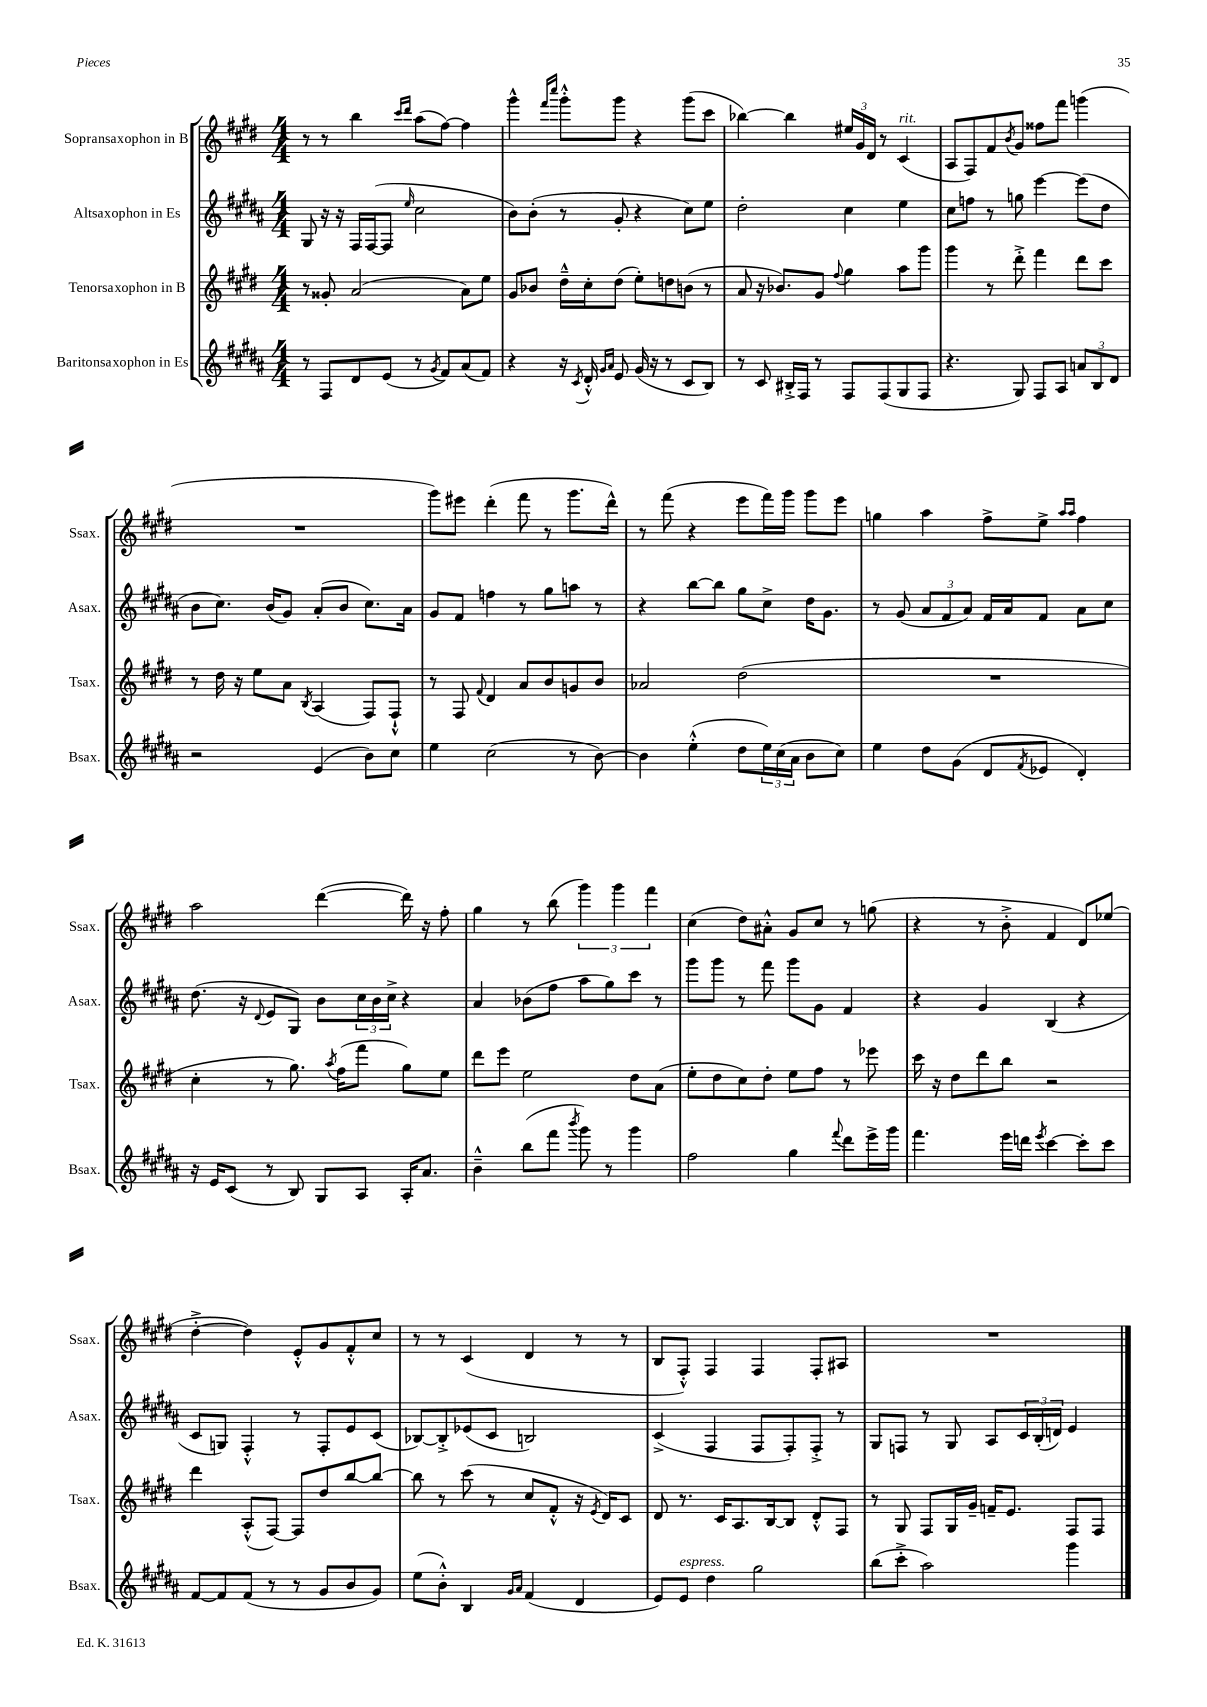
<<
\new StaffGroup <<
\new Staff = "s0" \with { instrumentName = "Sopransaxophon in B" shortInstrumentName = "Ssax." } {
    \clef treble \key e \major \numericTimeSignature \time 4/4
    r8 r8 b''4 \grace { cis'''16 dis'''16 } a''8( fis''8~) fis''4 |
    gis'''4-^ \grace { fis'''16 cis''''16 } gis'''8-.-^ gis'''8 r4 gis'''8( cis'''8 |
    bes''4~) bes''4 \tuplet 3/2 { eis''16 gis'16 dis'16 } r8 cis'4^\markup { \italic "rit." }( |
    a8 fis8) fis'8 \acciaccatura { b'8 } gis'8 fisis''8 fis'''8 g'''4( |
    R1 |
    gis'''8) eis'''8 dis'''4-.( fis'''8 r8 gis'''8. dis'''16-^) |
    r8 fis'''8( r4 e'''8 fis'''16) gis'''16 gis'''8 e'''8 |
    g''4 a''4 fis''8-> e''8-> \grace { a''16 a''16 } fis''4 |
    a''2 dis'''4~( dis'''16) r16 fis''8-. |
    gis''4 r8 b''8( \tuplet 3/2 { gis'''4) gis'''4 fis'''4 } |
    cis''4( dis''8) ais'8-.-^ gis'8 cis''8 r8 g''8( |
    r4 r8 b'8-.-> fis'4 dis'8) ees''8( |
    dis''4~-.-> dis''4) e'8-.-^ gis'8 fis'8-.-^ cis''8 |
    r8 r8 cis'4( dis'4 r8 r8 |
    b8 fis8-.-^) fis4 fis4 fis8-. ais8 |
    R1 \bar "|." |
}
\new Staff = "s1" \with { instrumentName = "Altsaxophon in Es" shortInstrumentName = "Asax." } {
    \clef treble \key b \major \numericTimeSignature \time 4/4
    gis8 r16 r16 fis16 fis16~( fis8 \grace { e''16 } cis''2 |
    b'8) b'8-.( r8 gis'8-. r4 cis''8) e''8 |
    dis''2-. cis''4 e''4 |
    cis''8 f''8 r8 g''8 e'''4~ e'''8( dis''8 |
    b'8 cis''8.) b'16( gis'8) ais'8-.( b'8 cis''8.) ais'16 |
    gis'8 fis'8 f''4 r8 gis''8 a''8 r8 |
    r4 b''8~ b''8 gis''8 cis''8-> dis''16 gis'8. |
    r8 gis'8( \tuplet 3/2 { ais'8 fis'8 ais'8) } fis'16 ais'16 fis'8 ais'8 cis''8 |
    dis''8.( r16 \appoggiatura { dis'8 } e'8 gis8) b'8 \tuplet 3/2 { cis''16 b'16 cis''16-> } r4 |
    ais'4 bes'8( fis''8 ais''8 gis''8) cis'''8 r8 |
    gis'''8 gis'''8 r8 fis'''8 gis'''8 gis'8 fis'4 |
    r4 gis'4 b4( r4 |
    cis'8 g8) fis4-.-^ r8 fis8-. e'8 cis'8( |
    bes8~) bes8-.-> ees'8( cis'8 b2) |
    cis'4->( fis4 fis8 fis8-.) fis8-.-> r8 |
    gis8 f8 r8 gis8 ais8 \tuplet 3/2 { cis'16 b16-.( d'16) } e'4 \bar "|." |
}
\new Staff = "s2" \with { instrumentName = "Tenorsaxophon in B" shortInstrumentName = "Tsax." } {
    \clef treble \key e \major \numericTimeSignature \time 4/4
    r8 gisis'8-. a'2( a'8) e''8 |
    gis'8 bes'8 dis''16---^ cis''16-. dis''8( e''8-.) d''8 b'8( r8 |
    a'8 r16 bes'8.) gis'8 \appoggiatura { fis''8 } gis''4 a''8 gis'''8 |
    gis'''4 r8 dis'''8-.-> fis'''4 dis'''8 cis'''8 |
    r8 dis''16 r16 e''8 a'8 \acciaccatura { b8 } a4( fis8) fis8-!-^ |
    r8 fis8 \appoggiatura { fis'8 } dis'4 a'8 b'8 g'8 b'8 |
    aes'2 dis''2( |
    R1 |
    cis''4-. r8 gis''8.) \acciaccatura { a''8 } fis''16( fis'''8 gis''8) e''8 |
    dis'''8 e'''8 e''2 dis''8 a'8( |
    e''8-. dis''8 cis''8) dis''8-. e''8 fis''8 r8 ees'''8 |
    cis'''16 r16 dis''8 dis'''8 b''8 r2 |
    dis'''4 a8-.-^( fis8~) fis8 dis''8 b''8~ b''8~ |
    b''8 r8 cis'''8( r8 cis''8 fis'8-.-^ r16 \acciaccatura { e'8 } dis'16) cis'8 |
    dis'8 r8. cis'16 a8. b16~ b8 dis'8-.-^ fis8 |
    r8 gis8 fis8 gis16 gis'16-- f'16-- e'8. fis8 fis8 \bar "|." |
}
\new Staff = "s3" \with { instrumentName = "Baritonsaxophon in Es" shortInstrumentName = "Bsax." } {
    \clef treble \key b \major \numericTimeSignature \time 4/4
    r8 fis8 dis'8 e'8( r8 \acciaccatura { gis'8 } fis'8) ais'8( fis'8) |
    r4 r16 \acciaccatura { cis'8 } dis'16-.-^ \grace { gis'16 ais'16 } e'8 gis'16( r16 r8 cis'8 b8) |
    r8 cis'8 bis16-.-> fis16 r8 fis8 fis8( gis8 fis8 |
    r4. gis8) fis8 ais8 \tuplet 3/2 { a'8 b8 dis'8 } |
    r2 e'4( b'8) cis''8 |
    e''4 cis''2( r8 b'8~) |
    b'4 e''4-.-^( dis''8 \tuplet 3/2 { e''16) cis''16( ais'16 } b'8 cis''8) |
    e''4 dis''8 gis'8( dis'8 \acciaccatura { fis'8 } ees'8 dis'4-.) |
    r16 e'16 cis'8( r8 b8) gis8 ais8 ais16-. ais'8. |
    b'4---^ b''8( fis'''8 \acciaccatura { b'''8 } gis'''8) r8 gis'''4 |
    fis''2 gis''4 \appoggiatura { fis'''8 } dis'''8 e'''16-> gis'''16 |
    fis'''4. e'''16 d'''16 \acciaccatura { e'''8 } cis'''4~ cis'''8-. cis'''8 |
    fis'8~ fis'8 fis'8( r8 r8 gis'8 b'8 gis'8) |
    e''8( b'8-.-^) b4 \grace { gis'16 ais'16 } fis'4( dis'4 |
    e'8) e'8^\markup { \italic "espress." } dis''4 gis''2 |
    b''8( cis'''8-.-> ais''2) gis'''4 \bar "|." |
}
>>
>>
\layout { \context { \Score \remove "Bar_number_engraver" } }
